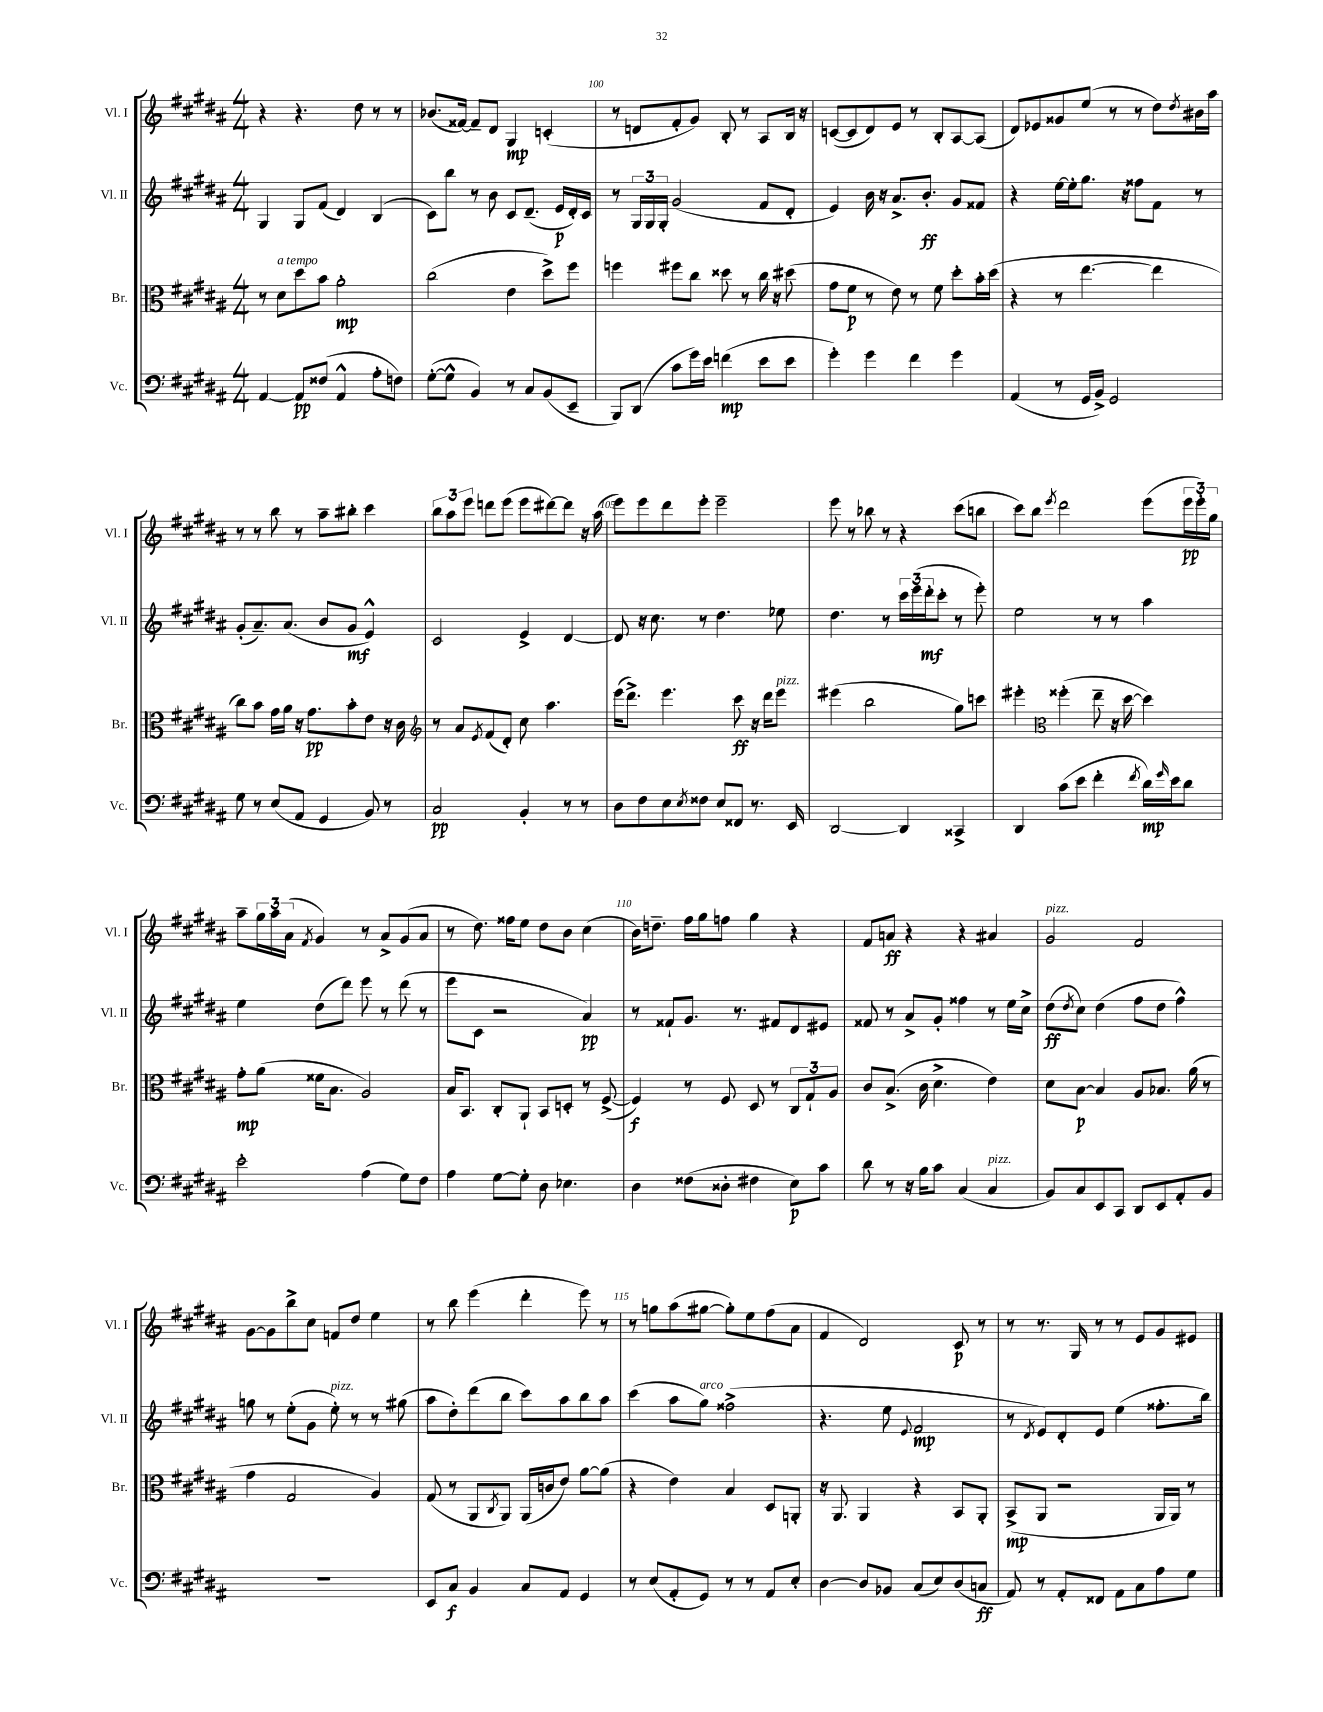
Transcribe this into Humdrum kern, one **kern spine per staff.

**kern	**kern	**kern	**kern
*staff4	*staff3	*staff2	*staff1
*clefF4	*clefC3	*clefG2	*clefG2
*k[f#c#g#d#a#]	*k[f#c#g#d#a#]	*k[f#c#g#d#a#]	*k[f#c#g#d#a#]
*M4/4	*M4/4	*M4/4	*M4/4
[4AA#	8r	4G#	4r
.	8d#	.	.
8AA#]	8dd#	8G#	4.r
(8F##	8b	(8f#	.
4AA#^^	2a#'	4d#)	.
.	.	.	8dd#
8A#'	.	(4B	8r
8F)	.	.	8r
=	=	=	=
([8G#'	(2cc#	8c#)	(8.b-
8G#^^]	.	8bb	.
.	.	.	[16f##)
4BB)	.	8r	8f##~]
.	.	8b	8d#
8r	4e	8c#	4G#
8C#	.	(8.d#~	.
(8BB	8dd#^)	.	(4c'
.	.	16e	.
8EE~	8ff#	16d#')	.
.	.	16c#	.
=	=	=	=
8BBB)	4ff	8r	8r
(8DD#	.	24G#	8d
.	.	24G#	.
.	.	24G#'	.
8c#	8ff#	(2g#	8f#'
16g#)	8cc#	.	8g#)
16e	.	.	.
(4f	8dd##	.	8B'
.	8r	.	8r
8e	16cc#	8f#	8A#
.	16r	.	.
8e	(8dd#	8d#'	16B
.	.	.	16r
=	=	=	=
4g#')	8g#	4e)	([8c
.	8f#	.	8c]
4g#	8r	16b	8d#)
.	.	16r	.
.	8e)	8.a#^	8e
4f#	8r	.	8r
.	.	8.b'	.
.	8f#	.	8B'
4g#	8dd#'	8g#	[8A#
.	16b'	8f##	(8A#]
.	(16dd#	.	.
=	=	=	=
(4AA#	4r	4r	8d#)
.	.	.	8e-
8r	8r	[16ee	8g##
.	.	16ee']	.
16GG#	[4.ee	8.gg#	(8ee
16BB^)	.	.	.
2GG#	.	.	8r
.	.	16r	.
.	.	8ff##	8r
.	4ee]	8f#	8dd#)
.	.	.	8qdd#
.	.	8r	16b#
.	.	.	16aa#
=	=	=	=
8G#	8cc#)	(8g#'	8r
8r	8b	8.a#~)	8r
(8E	16g#	.	8bb
.	16a#	(8.a#	.
8AA#	16r	.	8r
.	8.g#	.	.
4GG#	.	8b	8aa#~
.	8b'	8g#	8bb#'
8BB)	8e	4e^^)	4ccc#
8r	16r	.	.
.	16c#	.	.
=	=	=	=
*	*clefG2	*	*
2C#	8r	2c#	12bb
.	.	.	12aa#
.	8a#	.	.
.	.	.	12eee
.	8qe	.	.
.	(8f#	.	8ddd
.	8d#')	.	(8eee
4BB'	8cc#	4e^	8eee
.	4.aa#	.	[8ddd#)
8r	.	[4d#	8ddd#]
8r	.	.	16r
.	.	.	(16aa#
=	=	=	=
8D#	(16eee	8d#]	8eee)
.	8.ddd#^)	.	.
8F#	.	16r	8eee
.	.	8.cc#	.
8E	4.eee	.	8ddd#
8qE	.	.	.
8F##	.	8r	8eee'
8E	.	4.dd#	2eee~
8FF##	8ccc#	.	.
8.r	16r	.	.
.	16ddd#	.	.
.	8eee	8ee-	.
16EE	.	.	.
=	=	=	=
[2DD#	(4eee#	4.dd#	8eee
.	.	.	8r
.	2bb	.	8bb-
.	.	8r	8r
4DD#]	.	24ccc#	4r
.	.	(24eee	.
.	.	24ddd#'	.
.	.	8ccc#'	.
4CC##^	8gg#)	8r	(8ccc#
.	8ccc	8eee')	8bb
=	=	=	=
4DD#	4eee#'	2ee	8ccc#)
.	.	.	8bb
*	*clefC3	*	*
.	.	.	8qeee
(8c#	(4ff##'	.	2ddd#
8e	.	.	.
4f#'	8ee~	8r	.
.	16r	8r	.
.	[16dd#	.	.
8qf#	.	.	.
16d#)	4dd#])	4aa#	(8eee
16qqg#	.	.	.
16e	.	.	.
8d#	.	.	24eee
.	.	.	24eee')
.	.	.	24gg#
=	=	=	=
2e'	8g#'	4ee	8aa#~
.	(8a#	.	24gg#
.	.	.	24aa#
.	.	.	(24a#
.	.	.	8qf#
.	16f##	(8dd#	4g#)
.	8.B	.	.
.	.	8ddd#)	.
(4A#	2A#)	8eee	8r
.	.	8r	8a#^
8G#)	.	(8ddd#	(8g#
8F#	.	8r	8a#
=	=	=	=
4A#	16B	8eee	8r
.	8.BB	.	.
.	.	8c#	8.dd#)
[8G#	8C#'	2r	.
.	.	.	16ff##
8G#']	8AA#`	.	8ee
8D#	8BB	.	8dd#
4.E-	8D'	.	8b
.	8r	4a#)	(4cc#
.	([8F#^	.	.
=	=	=	=
4D#	4F#])	8r	16b)
.	.	.	8.dd~
.	.	8f##`	.
(8F##	8r	8.g#	16ff#
.	.	.	16gg#
8D##'	8F#	.	8ff
.	.	8.r	.
4F#	8D#	.	4gg#
.	8r	8f#	.
8E)	12C#	8d#	4r
.	12G#`	.	.
8c#	.	8e#	.
.	12A#	.	.
=	=	=	=
8d#	8c#	8f##	8f#
8r	(8.B^	8r	8a
16r	.	8a#^	4r
16B	16c#	.	.
8c#	4.d#^	8g#'	.
(4C#	.	4ff##	4r
4C#	4e)	8r	4a#
.	.	16ee	.
.	.	16cc#^	.
=	=	=	=
8BB)	8d#	(8dd#	2g#
.	.	8qdd#	.
8C#	[8B	8cc#)	.
8EE	4B]	(4dd#	.
8CC#	.	.	.
8DD#	8A#	8ff#	2f#
8EE	8.B-	8dd#	.
8AA#'	.	4ff#^^)	.
.	(16a#	.	.
8BB	8r	.	.
=	=	=	=
1r	4g#	8gg	[8g#
.	.	8r	8g#]
.	2G#	(8ee'	8bb^
.	.	8g#	8cc#
.	.	8ee')	8f
.	.	8r	8dd#
.	4A#)	8r	4ee
.	.	(8gg#	.
=	=	=	=
8EE	(8G#	8aa#	8r
8C#	8r	8dd#')	8bb
4BB	8AA#	(8ddd#	(4eee
.	8qC#	.	.
.	8AA#)	8bb	.
8C#	(16AA#	8ccc#)	4ddd#'
.	16c	.	.
8AA#	8e)	8aa#	.
4GG#	[8a#	8bb	8eee)
.	(8a#]	8aa#	8r
=	=	=	=
8r	4r	(4ccc#	8r
(8E	.	.	8gg
8AA#'	4e)	8aa#	(8aa#
8GG#)	.	8gg#)	[8gg#
8r	4B	(2ff##^	8gg#'])
8r	.	.	8ee
8AA#	8D#	.	(8ff#
8E'	8AA'	.	8a#
=	=	=	=
[4D#	16r	4.r	4f#
.	8.AA#	.	.
8D#]	4AA#	.	2d#)
8BB-	.	8ee	.
.	.	8qqe	.
(8C#	4r	2f#	.
8E)	.	.	.
(8D#	8BB	.	8c#
8C	8AA#'	.	8r
=	=	=	=
8AA#)	(8BB^	8r	8r
.	.	8qd#	.
8r	8AA#	8e)	8.r
8AA#'	2r	8d#'	.
.	.	.	16G#
8FF##	.	8e	8r
8AA#	.	(4ee	8r
8C#	.	.	8e
8A#	16AA#	8.ff##'	8g#
.	16AA#)	.	.
8G#	8r	.	8e#
.	.	16bb)	.
==	==	==	==
*-	*-	*-	*-
